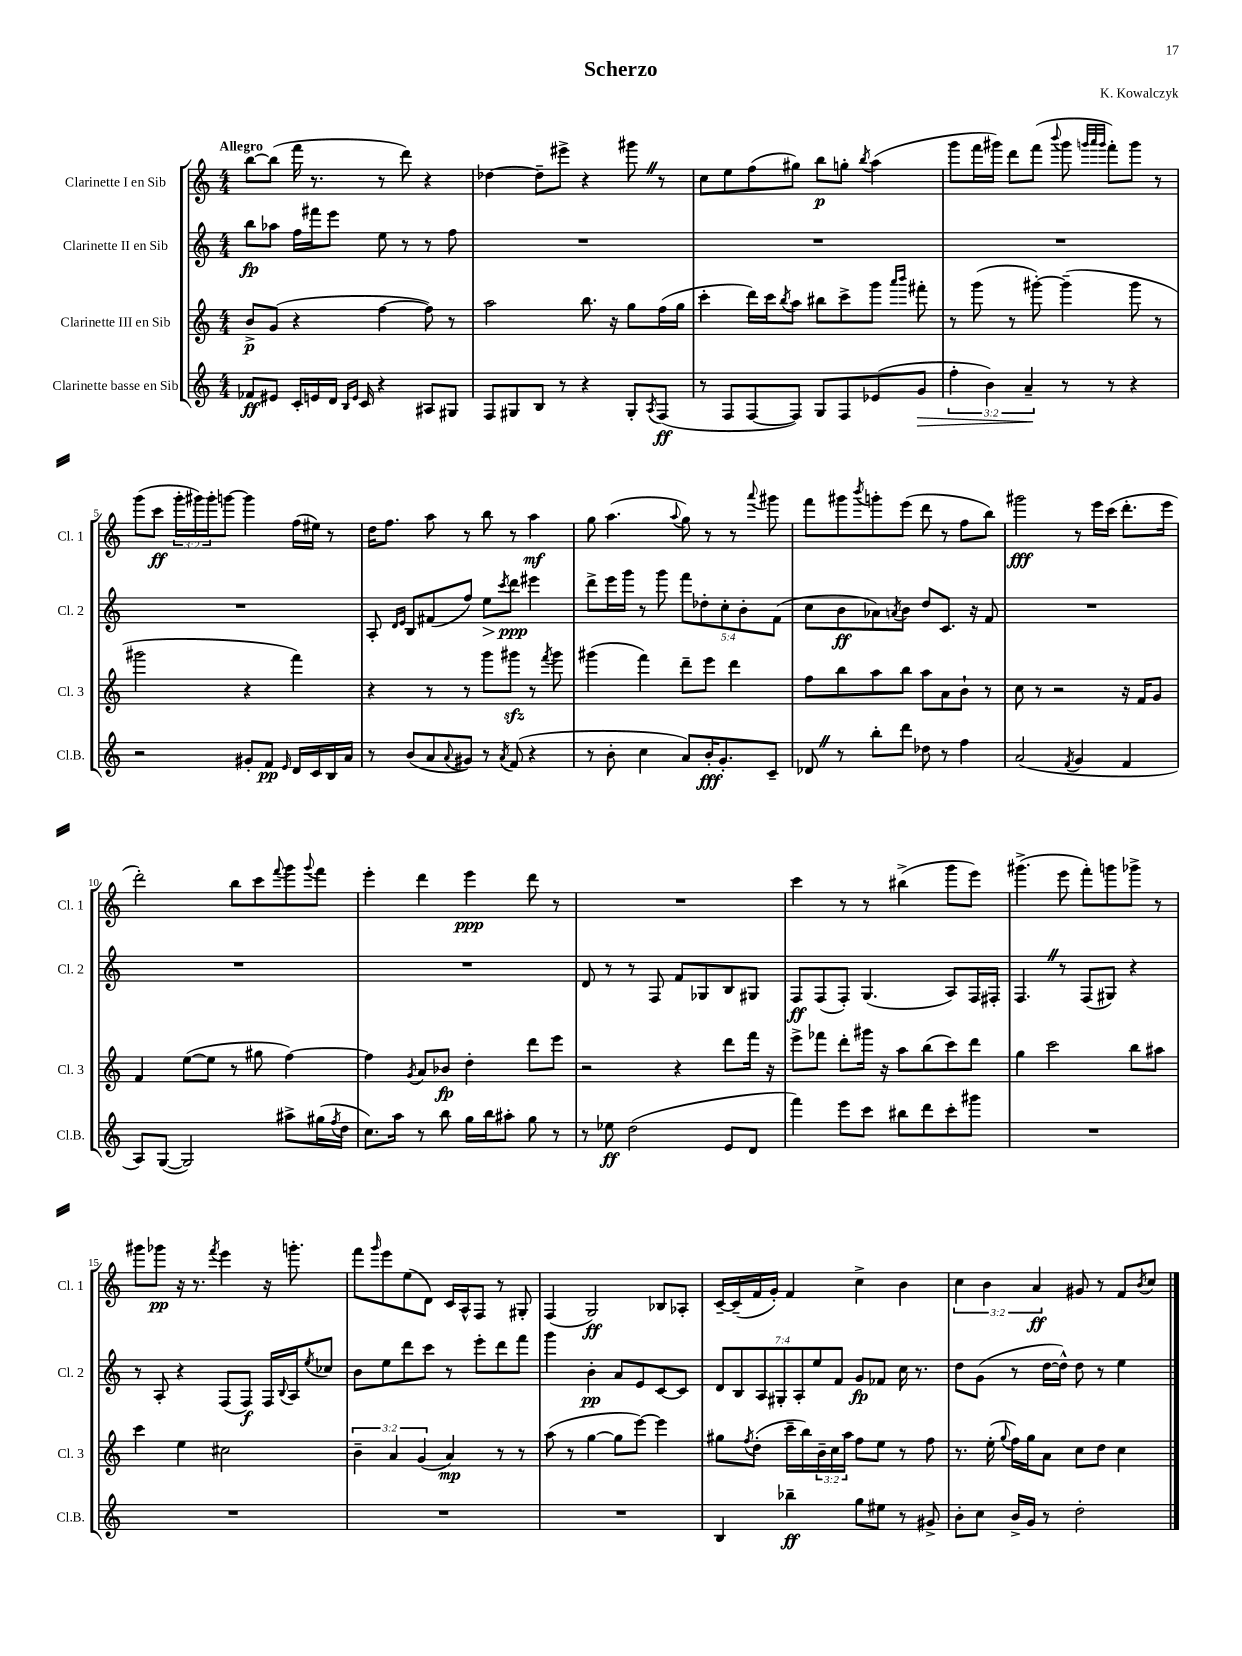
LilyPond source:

\header { title = "Scherzo" composer = "K. Kowalczyk" }
<<
\new StaffGroup <<
\new Staff = "s0" \with { instrumentName = "Clarinette I en Sib" shortInstrumentName = "Cl. 1" } {
    \clef treble \key c \major \numericTimeSignature \time 4/4 \override Staff.TupletNumber.text = #tuplet-number::calc-fraction-text \tempo "Allegro"
    b''8~ b''8( f'''16 r8. r8 d'''8) r4 |
    des''4~ des''8-- eis'''8-> r4 gis'''8 \once \override BreathingSign.text = \markup { \musicglyph "scripts.caesura.straight" } \breathe r8 |
    c''8 e''8 f''8( gis''8) b''8\p g''8-. \acciaccatura { b''8 } a''4( |
    g'''8 f'''16 gis'''16) d'''8 f'''8( \appoggiatura { b'''8 } gis'''8 \grace { g'''32 a'''32 g'''32 } f'''8-.) g'''8 r8 |
    g'''8( c'''8\ff \tuplet 3/2 { g'''16-. gis'''16) gis'''16-. } g'''8~ g'''4 f''16( eis''16) r8 |
    d''16 f''8. a''8 r8 b''8 r8 a''4\mf |
    g''8 a''4.( \appoggiatura { a''8 } g''8) r8 r8 \appoggiatura { a'''8 } gis'''8 |
    f'''8 gis'''8 \acciaccatura { b'''8 } g'''8-. e'''8( d'''8 r8 f''8 b''8) |
    gis'''2\fff r8 e'''16 c'''16( d'''8.-. e'''16 |
    d'''2-.) b''8 c'''8 \appoggiatura { f'''8 } g'''8 \appoggiatura { g'''8 } f'''8 |
    e'''4-. d'''4 e'''4\ppp d'''8 r8 |
    R1 |
    c'''4 r8 r8 bis''4->( g'''8 e'''8) |
    gis'''4.->( e'''8 f'''8-.) g'''8 ges'''8-> r8 |
    gis'''8 ges'''8\pp r16 r8. \acciaccatura { f'''8 } e'''4 r16 g'''8.-. |
    f'''8 \grace { g'''16 } e'''8 e''8( d'8) c'16 a16-^ f8 r8 gis8-. |
    f4( g2\ff) bes8 aes8-. |
    c'16~-- c'16--( f'16 g'16-.) f'4 c''4-> b'4 |
    \tuplet 3/2 { c''4 b'4 a'4\ff } gis'8 r8 f'8 \acciaccatura { b'8 } c''8 \bar "|." |
}
\new Staff = "s1" \with { instrumentName = "Clarinette II en Sib" shortInstrumentName = "Cl. 2" } {
    \clef treble \key c \major \numericTimeSignature \time 4/4 \override Staff.TupletNumber.text = #tuplet-number::calc-fraction-text
    b''8\fp aes''8 f''16 fis'''16 e'''8 e''8 r8 r8 f''8 |
    R1 |
    R1 |
    R1 |
    R1 |
    a8-. \grace { d'16 e'16 } b8 fis'8( f''8) e''8\> \acciaccatura { c'''8 } d'''8\ppp\! eis'''4 |
    d'''8-> e'''16 g'''16 r8 g'''8 \tuplet 5/4 { f'''8 des''8-. c''8-. b'8-. f'8( } |
    c''8 b'8\ff aes'8) \acciaccatura { a'8 } b'8 d''8 c'8. r16 f'8 |
    R1 |
    R1 |
    R1 |
    d'8 r8 r8 f8 f'8 ges8 b8 gis8 |
    f8\ff f8( f8-.) g4.( a8) f16 fis16-. |
    f4. \once \override BreathingSign.text = \markup { \musicglyph "scripts.caesura.straight" } \breathe r8 f8( gis8) r4 |
    r8 a8-. r4 f8( f8\f) f16 \appoggiatura { b8 } a16 \acciaccatura { e''8 } ces''8 |
    b'8 e''8 d'''8 c'''8 r8 e'''8-. d'''8 f'''8 |
    g'''4 b'4-.\pp a'8 e'8 c'8~ c'8 |
    \tuplet 7/4 { d'8 b8 a8 gis8-. a8-. e''8 f'8 } g'8\fp fes'8 c''16 r8. |
    d''8 g'8( r8 d''16~ d''16-^) d''8 r8 e''4 \bar "|." |
}
\new Staff = "s2" \with { instrumentName = "Clarinette III en Sib" shortInstrumentName = "Cl. 3" } {
    \clef treble \key c \major \numericTimeSignature \time 4/4 \override Staff.TupletNumber.text = #tuplet-number::calc-fraction-text
    b'8->\p g'8( r4 f''4~ f''8) r8 |
    a''2 b''8. r16 g''8 f''16( g''16 |
    c'''4-. d'''16) c'''16 \acciaccatura { b''8 } a''8 bis''8 c'''8-> g'''8 \grace { a'''16 b'''16 } fis'''8-. |
    r8 g'''8( r8 gis'''8~-.) gis'''4--( gis'''8 r8 |
    gis'''2 r4 f'''4) |
    r4 r8 r8 g'''8 gis'''8\sfz r8 \acciaccatura { f'''8 } gis'''8 |
    gis'''4( f'''4) d'''8-- e'''8 d'''4 |
    f''8 b''8 a''8 b''8 a''8 a'8 b'8-! r8 |
    c''8 r8 r2 r16 f'16 g'8 |
    f'4 e''8~( e''8 r8 gis''8 f''4~) |
    f''4 \acciaccatura { g'8 } a'8 bes'8\fp d''4-. d'''8 e'''8 |
    r2 r4 d'''8 f'''16 r16 |
    e'''8-> fes'''8 d'''8-. gis'''16 r16 a''8 b''8( c'''8) d'''8 |
    g''4 c'''2 b''8 ais''8 |
    c'''4 e''4 cis''2 |
    \tuplet 3/2 { b'4-- a'4 g'4( } a'4\mp) r8 r8 |
    a''8( r8 g''4~ g''8 e'''8~) e'''4 |
    gis''8 \acciaccatura { f''8 } d''8-.( c'''16-- b''16) \tuplet 3/2 { b'16-- c''16 a''16 } f''8 e''8 r8 f''8 |
    r8. e''16-.( \appoggiatura { g''8 } f''16) g''16 a'8 c''8 d''8 c''4 \bar "|." |
}
\new Staff = "s3" \with { instrumentName = "Clarinette basse en Sib" shortInstrumentName = "Cl.B." } {
    \clef treble \key c \major \numericTimeSignature \time 4/4 \override Staff.TupletNumber.text = #tuplet-number::calc-fraction-text
    fes'8\ff eis'8 c'16-. e'16 d'16 \grace { b16 e'16 } c'16 r4 ais8 gis8 |
    f8 gis8 b8 r8 r4 gis8-. \acciaccatura { a8 } f8\ff( |
    r8 f8 f8~ f8) g8 f8 ees'8( g'8\> |
    \tuplet 3/2 { f''4-. b'4) a'4--\! } r8 r8 r4 |
    r2 gis'8-. f'8\pp \grace { e'16 } d'16 c'16 b16 a'16 |
    r8 b'8( a'8 \appoggiatura { a'8 } gis'8) r8 \acciaccatura { a'8 } f'8( r4 |
    r8 b'8-. c''4 a'8) b'16-.\fff g'8.-. c'8-- |
    des'8 \once \override BreathingSign.text = \markup { \musicglyph "scripts.caesura.straight" } \breathe r8 b''8-. d'''8 des''8 r8 f''4 |
    a'2( \acciaccatura { f'8 } g'4 f'4 |
    a8) g8~( g2) ais''8-> gis''16( \acciaccatura { f''8 } d''16 |
    c''8.) a''16 r8 b''8 g''16 b''16 ais''8-. g''8 r8 |
    r8 ees''8\ff d''2( e'8 d'8 |
    f'''4) e'''8 c'''8 bis''8 d'''8 c'''8-. gis'''8 |
    R1 |
    R1 |
    R1 |
    R1 |
    b4 bes''4--\ff g''8 eis''8 r8 gis'8-> |
    b'8-. c''8 b'16-> g'16 r8 d''2-. \bar "|." |
}
>>
>>
